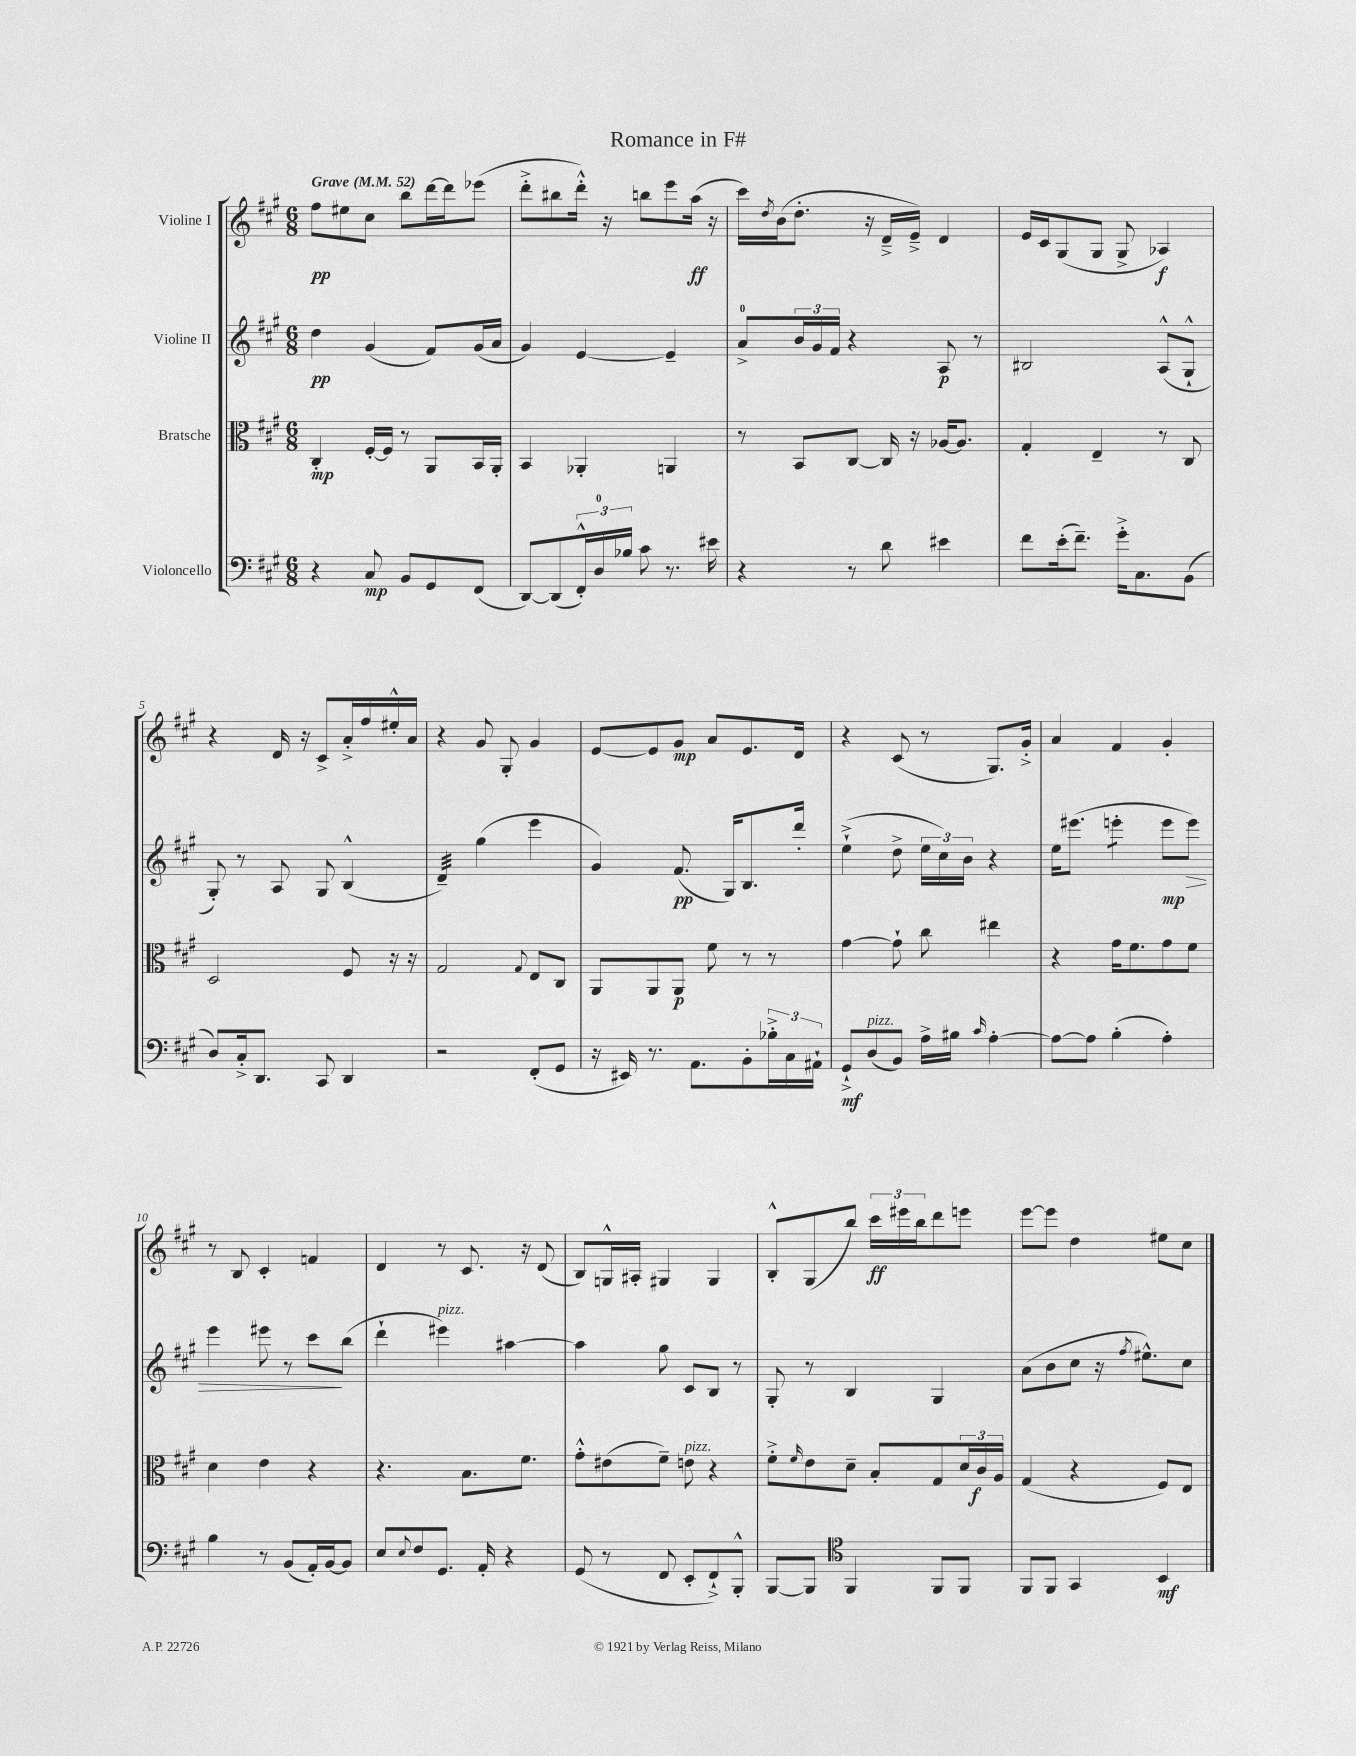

**kern	**kern	**kern	**kern
*staff4	*staff3	*staff2	*staff1
*clefF4	*clefC3	*clefG2	*clefG2
*k[f#c#g#]	*k[f#c#g#]	*k[f#c#g#]	*k[f#c#g#]
*M6/8	*M6/8	*M6/8	*M6/8
*MM52	*MM52	*MM52	*MM52
4r	4C#'/	4dd\	8ff#\L
.	.	.	8ee#\
8C#/	[16F#'/LL	(4g#/	8cc#\J
.	16F#/]JJ	.	.
8BB/L	8r	.	8bb\L
8GG#/	8AA/L	8f#/L)	[16ddd\L
.	.	.	16ddd\]J
(8FF#/J	16BB/L	(16g#/L	(8eee-\J
.	16AA'/JJ	16a/JJ	.
=	=	=	=
[8DD/L)	4BB/	4g#/)	8ddd'^\L
(8DD/]	.	.	8bb#\
24FF#'^^/L)	4AA-'/	[4e/	16ddd'^^\Jk)
24D/	.	.	.
.	.	.	16r
24B-/JJ	.	.	.
8c#\	.	.	8bb\L
8.r	4AA/	4e~/]	8eee\
.	.	.	(16aa\Jk
16e#\	.	.	16r
=	=	=	=
4r	8r	8a^/L	16ccc#\LL)
.	.	.	8qdd/
.	.	.	(16b\J
.	8BB/L	24b/L	8.dd'\J
.	.	24g#/	.
.	.	24f#/JJ	.
8r	[8C#/J	4r	.
.	.	.	16r
8d\	16C#/]	.	16d~^/LL
.	16r	.	16e~^/JJ)
4e#\	[16A-/LK	8A/	4d/
.	8.A-/]J	.	.
.	.	8r	.
=	=	=	=
8f#\L	4G#'/	2B#/	16e/LL
.	.	.	16c#/J
(16e'\k	.	.	(8G#/
8.f#~\J)	.	.	.
.	4E~/	.	8G#/J
16g#'^\LK	.	.	8G#^/
8.C#\	.	.	.
.	8r	(8A^^/L	4A-/)
(8BB\J	8C#/	8G#`^^/J	.
=	=	=	=
8D/L)	2D/	8G#'/)	4r
16C#'^/k	.	8r	.
8.DD/J	.	.	.
.	.	8A/	16d/
.	.	.	16r
8CC#/	.	8G#/	8c#^/L
4DD/	8F#/	(4B^^/	16a'^/L
.	.	.	16ff#/
.	16r	.	16ee#'^^/
.	16r	.	16a/JJ
=	=	=	=
2r	2G#/	4d~/)	4r
.	.	(4gg#\	8g#/
.	.	.	8G#'/
.	8qqG#/	.	.
(8FF#'/L	8E/L	4eee\	4g#/
8GG#/J	8C#/J	.	.
=	=	=	=
16r	8AA/L	4g#/)	[8e/L
16EE#/)	.	.	.
8.r	8AA/	.	8e/]
.	8AA/J	(8.f#/	8g#/J
8.AA\L	.	.	.
.	8f#\	.	8a/L
.	.	16G#/LK)	.
8BB'\	8r	8.B/	8.e/
24B-'^\L	8r	.	.
24C#\	.	.	.
.	.	16ddd'/Jk	16d/Jk
24AA#`\JJ	.	.	.
=	=	=	=
8GG#`^/L	[4g#\	(4ee`^\	4r
(8D/	.	.	.
8BB/J)	8g#`\]	8dd^\	(8c#/
16A^\LL	8cc#\	24ee\LL	8r
.	.	24cc#\)	.
16B#\JJ	.	.	.
.	.	24b\JJ	.
16qqc#/	.	.	.
[4A'\	4ee#\	4r	8.G#/L)
.	.	.	16g#'^/Jk
=	=	=	=
8A\_L	4r	16ee\LK	4a/
.	.	(8.eee#\J	.
8A\]J	.	.	.
(4B'\	16g#\LK	4eee'\	4f#/
.	8.f#\	.	.
4A'\)	8g#\	8eee\L	4g#'/
.	8f#\J	8eee\J)	.
=	=	=	=
4B\	4d\	4eee\	8r
.	.	.	8B/
8r	4e\	8eee#\	4c#'/
(8BB/L	.	8r	.
16AA'/L)	4r	8ccc#\L	4f/
[16BB/J	.	.	.
8BB/]J	.	(8bb\J	.
=	=	=	=
8E/L	4.r	4ddd`\	4d/
8qqE/	.	.	.
8F#/	.	.	.
8.GG#/J	.	4eee#\)	8r
.	8.B\L	.	8.c#/
16AA'/	.	.	.
4r	.	[4aa#\	.
.	8.f#\J	.	16r
.	.	.	(8d/
=	=	=	=
(8GG#/	8g#'^^\L	4aa#\]	8B/L)
8r	(8e#\	.	16G^^/L
.	.	.	16A#'/JJ
8FF#/	8f#~\J)	8gg#\	4G#/
8EE'/L	8e\	8c#/L	.
8FF#`^/)	4r	8B/J	4G#/
8BBB'^^/J	.	8r	.
=	=	=	=
[8BBB/L	8f#'^\L	8G#'/	8B'^^/L
.	16qqf#/	.	.
8BBB/]J	8e\	8r	(8G#/
*clefC4	*	*	*
4FF#/	8d~\J	4B/	8bb/J)
.	8B'/L	.	24ccc#\LL
.	.	.	24eee#\
.	.	.	24bb\J
8FF#/L	8G#/	4G#/	8ddd\
8FF#/J	24d/L	.	8eee\J
.	24c#/	.	.
.	24A/JJ	.	.
=	=	=	=
8FF#/L	(4G#/	(8a\L	[8eee\L
8FF#/J	.	8b\	8eee\]J
4GG#/	4r	8cc#\J	4dd\
.	.	16r	.
.	.	8qff#/	.
.	.	8.ee#^^\L)	.
4BB/	8F#/L)	.	8ee#\L
.	8E/J	8cc#\J	8cc#\J
==	==	==	==
*-	*-	*-	*-
